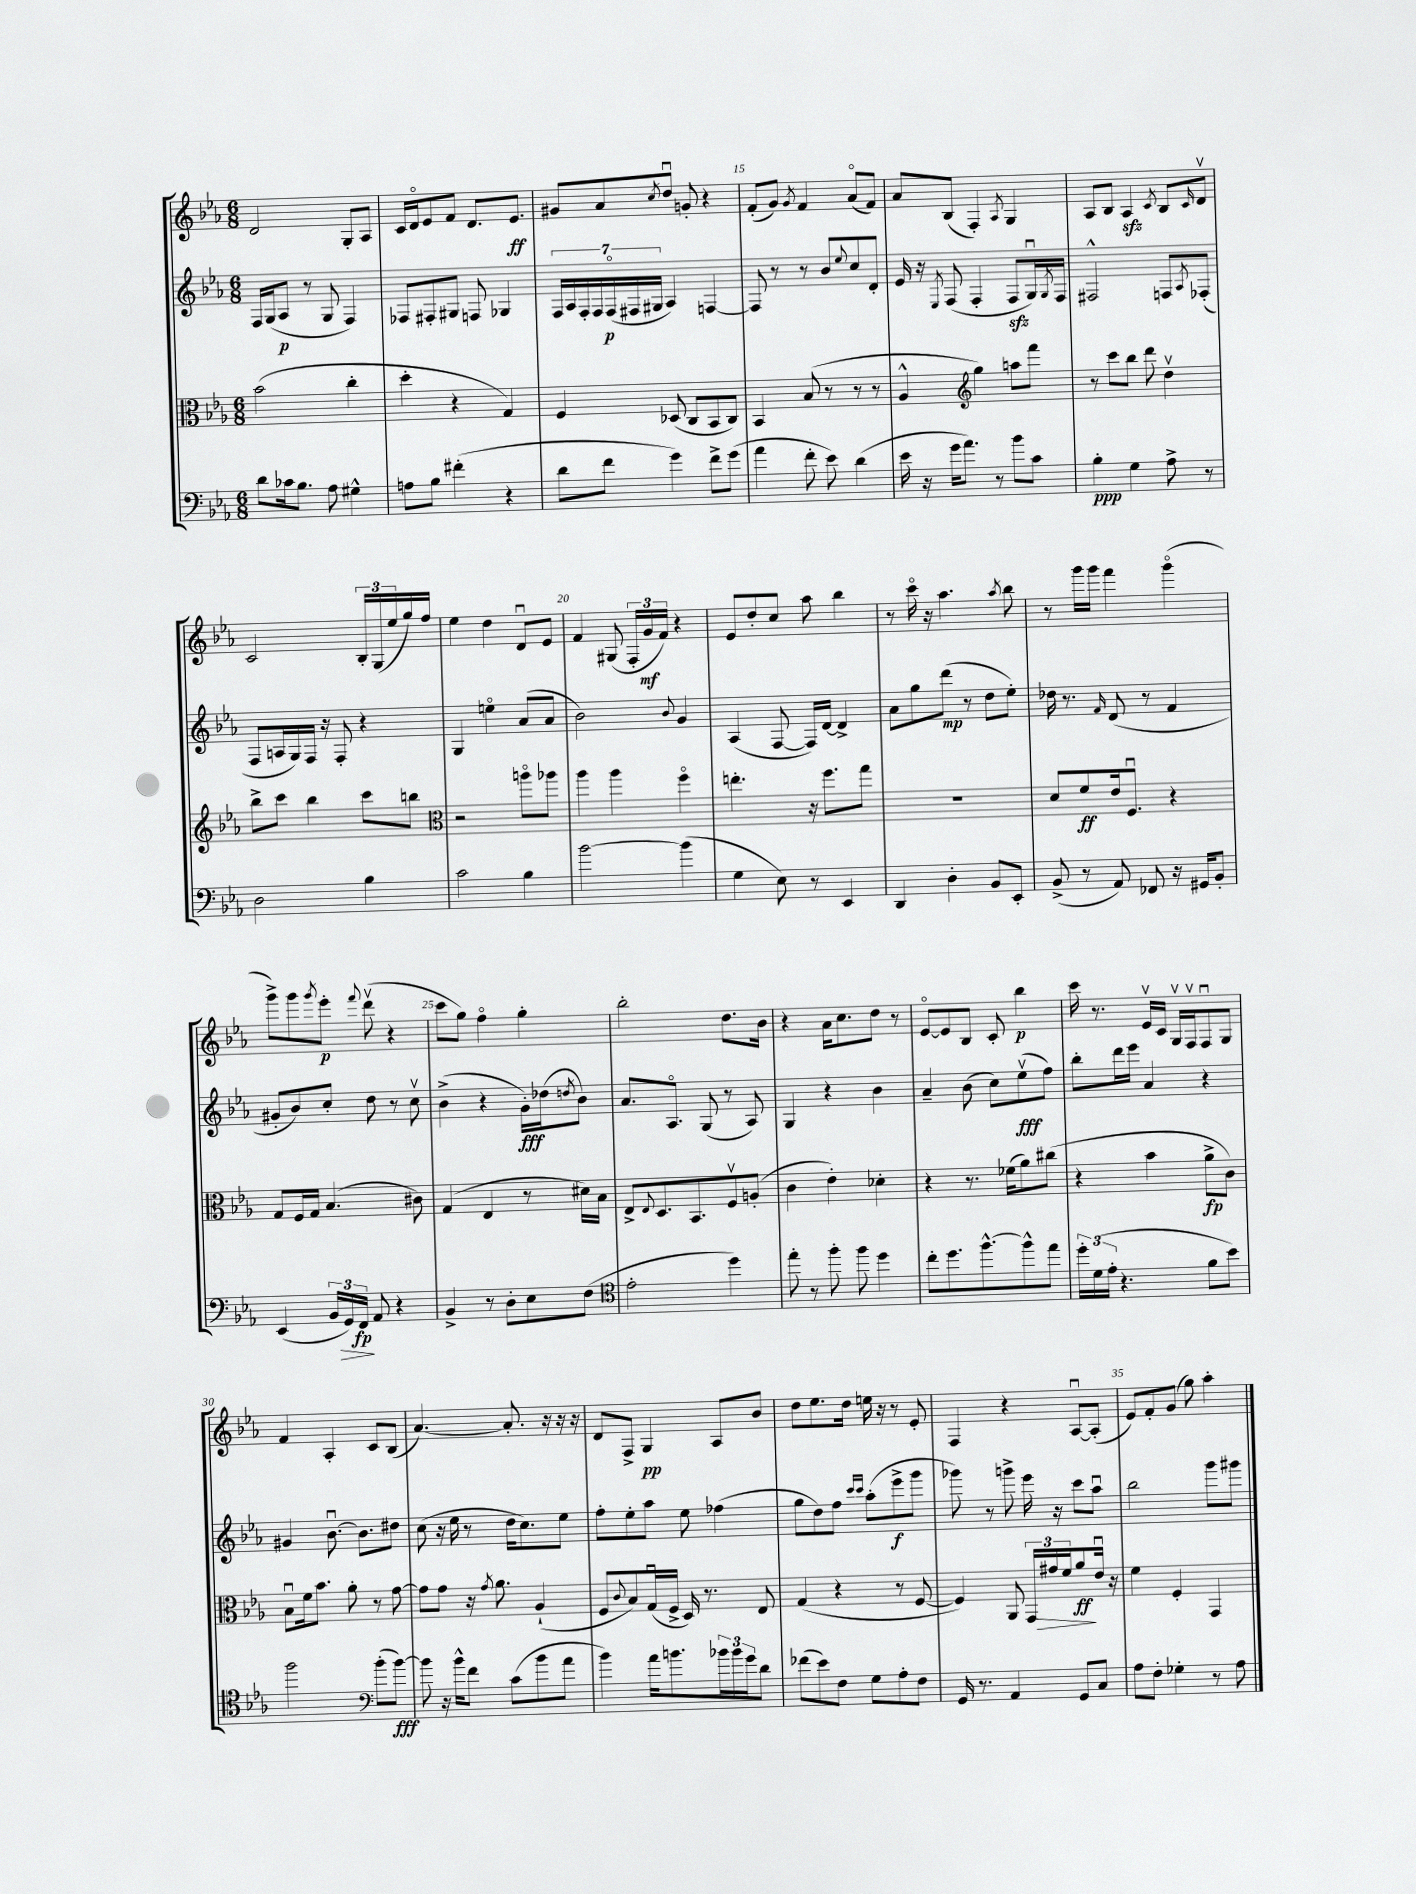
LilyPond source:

<<
\new StaffGroup <<
\new Staff = "s0" {
    \clef treble \key ees \major \numericTimeSignature \time 6/8
    d'2 g8-. aes8 |
    c'16 d'16\flageolet ees'8 f'8 d'8. ees'8.\ff |
    gis'8 aes'8 \acciaccatura { c''8 } d''8\downbow g'8-. r4 |
    f'8-.( g'8) \acciaccatura { g'8 } f'4 aes'8\flageolet( f'8) |
    aes'8 bes8( f4-.) \acciaccatura { aes8 } g4 |
    aes8 bes8 aes4\sfz \acciaccatura { c'8 } bes8 \grace { c'16 } d'8\upbow |
    c'2 \tuplet 3/2 { bes16-. g16( ees''16 } g''16) f''16 |
    ees''4 d''4 d'8\downbow ees'8 |
    f'4 gis8( \tuplet 3/2 { f16-. g'16\mf f'16) } r4 |
    ees'8 d''8-. c''8 aes''8 bes''4 |
    r8 c'''16\flageolet r16 aes''4. \acciaccatura { aes''8 } bes''8 |
    r8 g'''16 g'''16 f'''4 g'''4\flageolet( |
    g'''8->) g'''8 \acciaccatura { g'''8 } ees'''8-.\p \appoggiatura { f'''8 } d'''8\upbow( r4 |
    c'''8 g''8) f''4\flageolet g''4-. |
    bes''2-. d''8. bes'16 |
    r4 aes'16 c''8. d''8 r8 |
    ees'8~\flageolet ees'8 bes8 c'8-. bes''4\p |
    c'''16 r8. ees'16\upbow c'16 g16\upbow f16\upbow f8\downbow g8 |
    f'4 aes4-. c'8 bes8( |
    aes'4.~) aes'8.-. r16 r16 r16 |
    d'8 f8-> g4\pp aes8 bes'8 |
    d''8 ees''8. d''16 e''16 r16 r8 ees'8-. |
    f4 r4 aes8~\downbow aes8-.( |
    ees'8) f'8-. g'8( g''8) aes''4-. \bar "|." |
}
\new Staff = "s1" {
    \clef treble \key ees \major \numericTimeSignature \time 6/8
    f16 g16( aes8\p r8 g8 f4) |
    fes8 fis8-. gis8 f8 ges4 |
    \tuplet 7/4 { f16 aes16 f16-. f16 f16\flageolet\p( fis16 gis16 } aes4) f4~ |
    f8 r8 r8 bes'8 \appoggiatura { ees''8 } c''8 d'8-. |
    ees'16 r16 \acciaccatura { ees8 } f8( f4-. f8\sfz g16\downbow) \acciaccatura { g8 } f16 |
    fis2-^ f8 \acciaccatura { aes8 } fes8-.( |
    f8 a16 g16) f16 r16 f8-. r4 |
    g4 e''4\flageolet aes'8( aes'8 |
    bes'2) \appoggiatura { bes'8 } g'4 |
    aes4( f8~ f16) d'16~ d'4-> |
    aes'8 g''8 d'''8\mp( r8 d''8 ees''8-.) |
    des''16 r8. \grace { f'16 } d'8( r8 f'4 |
    gis'8-. bes'8) c''8-. d''8 r8 c''8\upbow |
    bes'4->( r4 g'16-.\fff) des''16( \acciaccatura { d''8 } bes'8) |
    aes'8. aes8.\flageolet g8( r8 aes8) |
    g4 r4 bes'4 |
    aes'4-- bes'8( c''8) ees''8\upbow\fff( f''8) |
    bes''8-. d'''16 ees'''16 aes'4 r4 |
    gis'4 bes'8.~\downbow bes'8. dis''8 |
    c''8( r16 ees''16 r8 d''16 c''8.) ees''8 |
    f''8-. ees''8-. aes''8 ees''8 fes''4( |
    g''8 d''8) f''8 \grace { c'''16 c'''16 } aes''8-.( ees'''8->\f g'''8 |
    ges'''8) r8 g'''8-> ees'''16 r16 c'''8 aes''8\downbow |
    bes''2 g'''8 gis'''8 \bar "|." |
}
\new Staff = "s2" {
    \clef alto \key ees \major \numericTimeSignature \time 6/8
    bes'2( c''4-. |
    d''4-. r4 g4) |
    f4 des8( c8 bes,8 c8) |
    bes,4 bes8( r8 r8 r8 |
    aes4-^ \clef treble g''4) a''8 f'''8 |
    r8 c'''8 bes''8 d'''8 d''4\upbow |
    bes''8-> c'''8 bes''4 c'''8 b''8 |
    \clef alto r2 a''8\flageolet aes''8 |
    aes''4 aes''4 f''4\flageolet |
    e''4.-. r16 f''8. g''8 |
    R2. |
    d'8 f'8\ff ees'16 f8.\downbow r4 |
    g8 f16 g16 bes4.( cis'8) |
    g4( ees4 r8 dis'16) bes16 |
    ees8-> \appoggiatura { ees8 } d8. bes,8. f8\upbow a8-.( |
    c'4 ees'4-.) des'4-. |
    r4 r8. fes'16( aes'8) cis''8( |
    r4 bes'4 aes'8->\fp c'8) |
    bes8\downbow f'16 bes'8. aes'8-. r8 g'8~ |
    g'8 g'8 r16 \acciaccatura { g'8 } aes'8. aes4-!( |
    f8 \appoggiatura { c'8 } bes8) g16\downbow( f16-> d16) r8. ees8 |
    g4( r4 r8 f8~ |
    f4) aes,8 \tuplet 3/2 { g,16 gis'16\> f'16 } aes'8\ff\! ees'16\downbow r16 |
    f'4 f4-. g,4 \bar "|." |
}
\new Staff = "s3" {
    \clef bass \key ees \major \numericTimeSignature \time 6/8
    d'8 ces'16 bes8. aes8 gis4-^ |
    a8 bes8 fis'4-.( r4 |
    d'8 f'8 g'4) f'8-> g'8( |
    aes'4 f'8-. ees'8) d'4( |
    ees'16 r16 g'16 aes'8.) r8 bes'8 c'8 |
    bes4-.\ppp g4 aes8-> r8 |
    d2 bes4 |
    c'2 bes4 |
    bes'2~ bes'4( |
    g4 ees8) r8 ees,4 |
    d,4 d4-. bes,8 ees,8-. |
    bes,8->( r8 aes,8) fes,8 r16 gis,16 bes,8-. |
    ees,4( \tuplet 3/2 { bes,16 g,16\>) f,16\fp\! } aes,8 r4 |
    bes,4-> r8 d8-. ees8 f8( |
    \clef tenor ees'2-. d''4) |
    ees''8-. r8 f''8-. f''8 d''4 |
    c''8-. d''8. f''8.~-^ f''8-^ ees''8 |
    \tuplet 3/2 { d''16-. d'16( ees'16-. } r4. f'8 bes'8) |
    f''2 \clef bass bes'8-.( bes'8~\fff) |
    bes'8 r16 bes'16-^ f'8 c'8( bes'8 aes'8 |
    bes'4) aes'16 b'8. \tuplet 3/2 { bes'16 bes'16 g'16 } d'8 |
    fes'8( ees'8) f8 g8 aes8-. f8 |
    g,16 r8. aes,4 g,8 c8 |
    aes8 f8-. ges4-. r8 aes8 \bar "|." |
}
>>
>>
\layout { \context { \Score currentBarNumber = #12 \override BarNumber.break-visibility = ##(#f #t #t) barNumberVisibility = #(every-nth-bar-number-visible 5) } }
